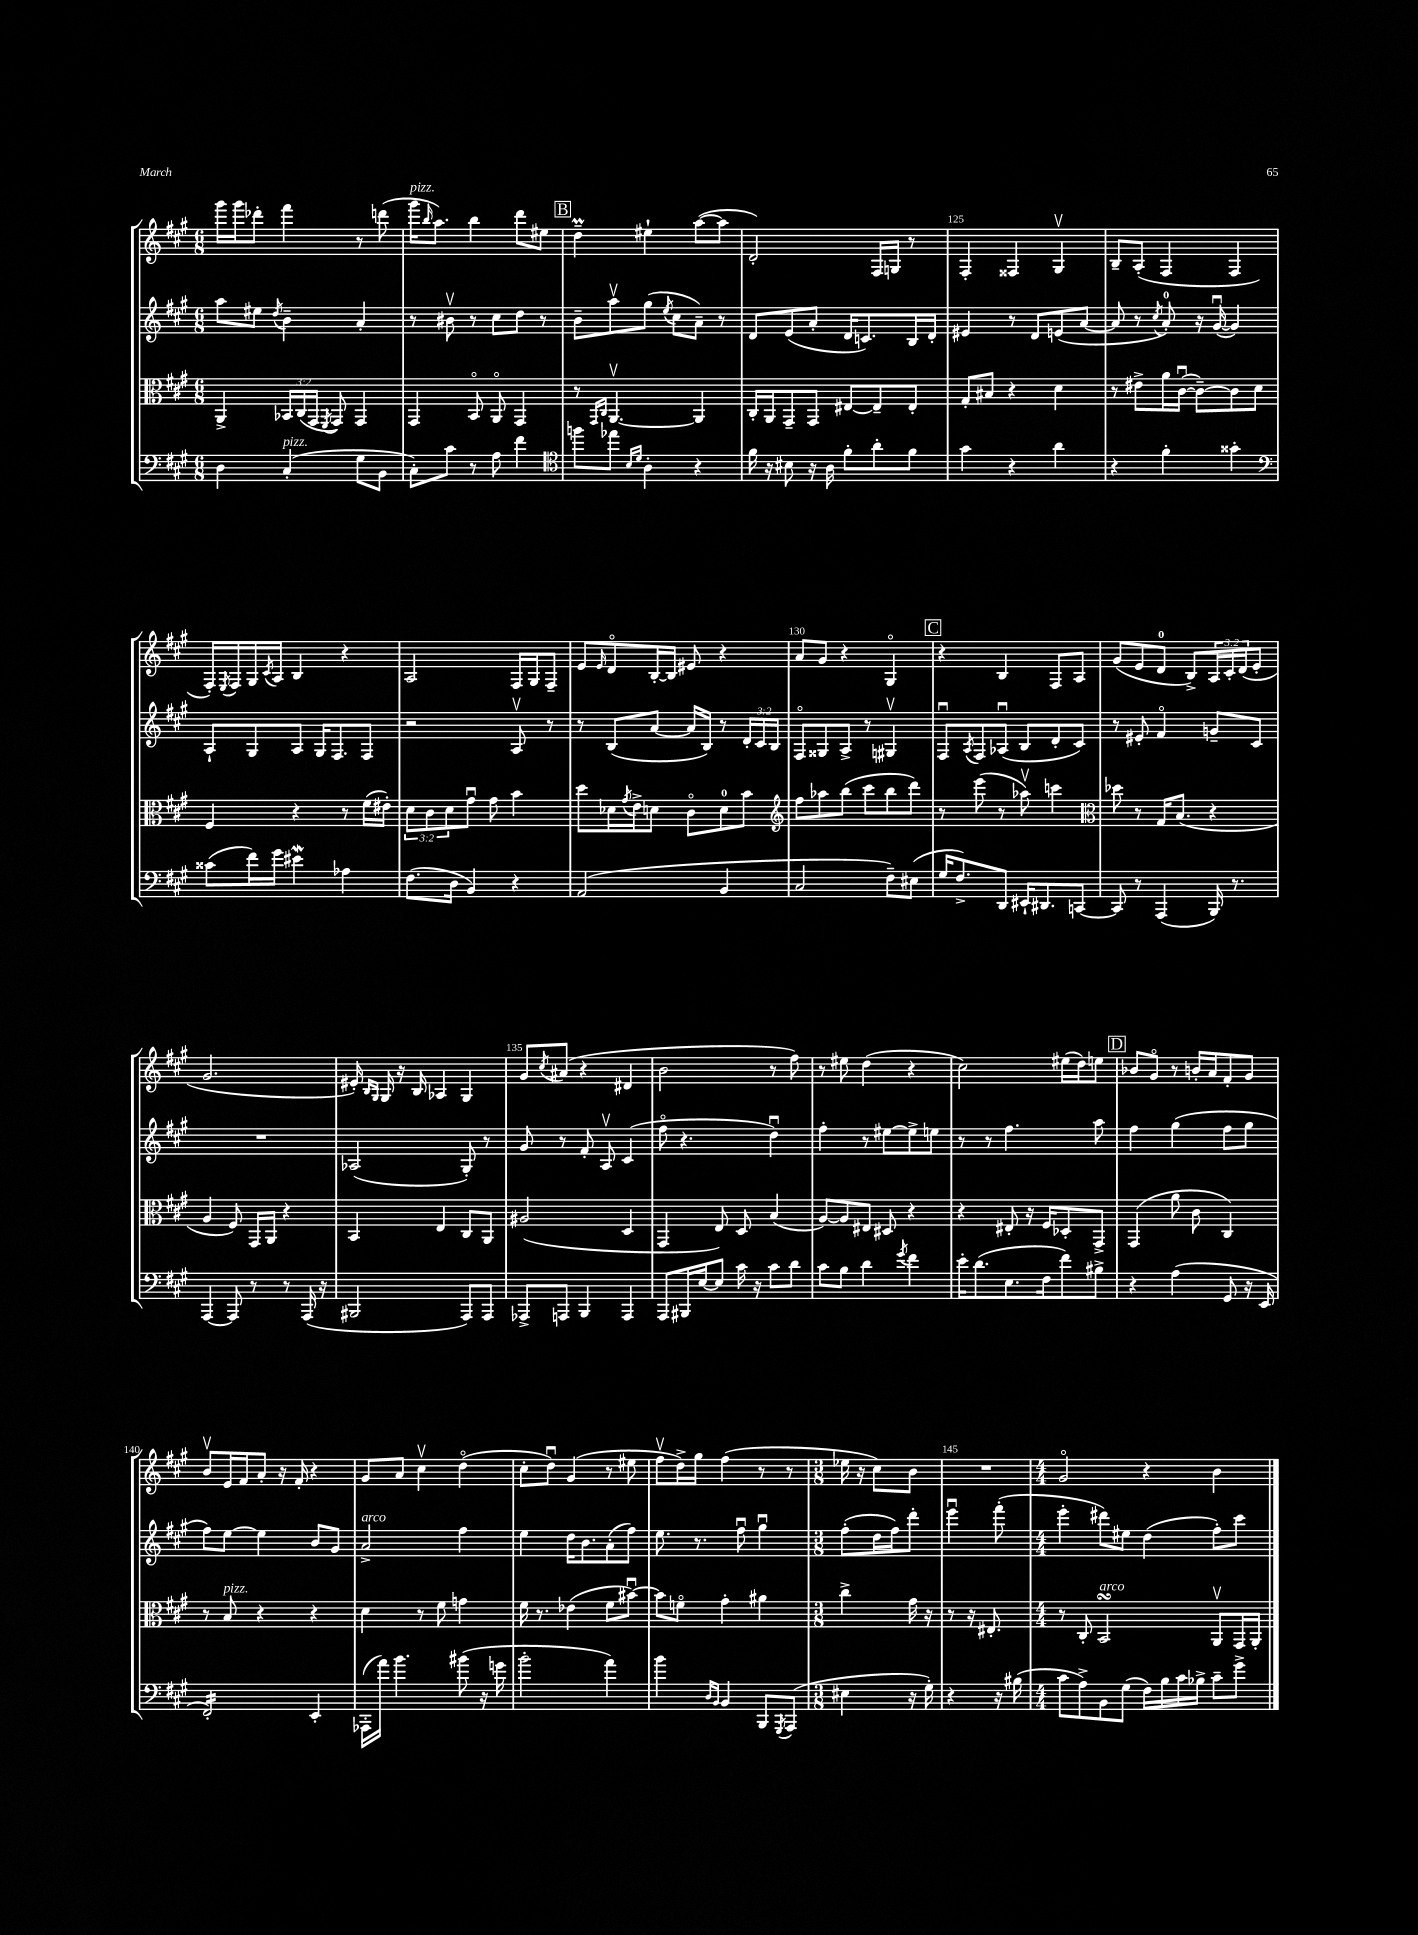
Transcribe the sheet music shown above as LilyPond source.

<<
\new StaffGroup <<
\new Staff = "s0" {
    \clef treble \key a \major \numericTimeSignature \time 6/8 \override Staff.TupletNumber.text = #tuplet-number::calc-fraction-text
    gis'''16 gis'''16 des'''8-. fis'''4 r8 d'''8( |
    gis'''16^\markup { \italic "pizz." } \grace { b''16 } a''8.) b''4 d'''8 eis''8 |
    \mark \markup { \box "B" } d''4--\prall eis''4-! a''8~( a''8 |
    d'2-.) fis16 g16 r8 |
    fis4-. fisis4 gis4\upbow |
    b8-- a8-.( fis4 fis4 |
    fis16-.) \acciaccatura { e8 } fis16 gis16 \acciaccatura { cis'8 } a16 b4 r4 |
    a2 fis16 gis16 fis8-- |
    e'8 \grace { e'16 } d'8\flageolet b16~-. b16 eis'8 r4 |
    a'8 gis'8 r4 gis4\flageolet |
    \mark \markup { \box "C" } r4 b4 fis8 a8 |
    gis'8( e'8 d'8-0 b8->) \tuplet 3/2 { a16 cis'16-. d'16( } e'8-. |
    gis'2. |
    eis'16-.) \grace { b16 gis16 } gis16 r16 b16 aes4 gis4 |
    gis'8 \acciaccatura { cis''8 } ais'8( r4 dis'4 |
    b'2 r8 fis''8) |
    r8 eis''8 d''4( r4 |
    cis''2) eis''16( d''16) e''8 |
    \mark \markup { \box "D" } bes'8 gis'8\flageolet r8 b'16-. a'16 fis'8-. gis'8 |
    b'8\upbow e'16 fis'16 a'8-. r16 fis'16-. r4 |
    gis'8 a'8 cis''4\upbow d''4\flageolet( |
    cis''8-. d''8\downbow) gis'4( r8 eis''8 |
    fis''8\upbow d''16->) gis''16 fis''4( r8 r8 |
    \numericTimeSignature \time 3/8 ees''16 r16 cis''8) b'8 |
    R4. |
    \numericTimeSignature \time 4/4 gis'2\flageolet r4 b'4 \bar "|." |
}
\new Staff = "s1" {
    \clef treble \key a \major \numericTimeSignature \time 6/8 \override Staff.TupletNumber.text = #tuplet-number::calc-fraction-text
    a''8 eis''8 \acciaccatura { d''8 } b'4-- a'4-. |
    r8 bis'8\upbow r8 cis''8 d''8 r8 |
    \mark \markup { \box "B" } b'8-- a''8\upbow gis''8( \acciaccatura { e''8 } cis''8 a'8--) r8 |
    d'8 e'8( a'8-. d'16 c'8.) b16 d'16-. |
    eis'4 r8 d'8 e'8( a'8~ |
    a'8 r8 \acciaccatura { cis''8 } a'8-0-.) r16 gis'16~\downbow( gis'4) |
    a8-! gis8 a8 gis16 fis8. fis8 |
    r2 a8\upbow r8 |
    r8 b8( a'8~ a'16 b16) r8 \tuplet 3/2 { d'16-. cis'16 b16 } |
    fis8\flageolet gisis8 a8-> r8 gis4\upbow |
    \mark \markup { \box "C" } fis8\downbow \acciaccatura { a8 } fis8 aes8\downbow( b8 d'8-. cis'8) |
    r8 eis'8-. fis'4\flageolet g'8-- cis'8 |
    R2. |
    aes2( gis8-.) r8 |
    gis'8 r8 fis'8-. a8\upbow cis'4( |
    fis''8\flageolet r4. d''4\downbow) |
    fis''4-. r8 eis''8~ eis''8-> e''8 |
    r8 r8 fis''4. a''8 |
    \mark \markup { \box "D" } fis''4 gis''4( fis''8 gis''8 |
    fis''8) e''8~ e''4 b'8 gis'8 |
    a'2->^\markup { \italic "arco" } fis''4 |
    e''4 d''16 b'8. a'8-.( fis''8) |
    e''8. r8. fis''8\downbow gis''4\downbow |
    \numericTimeSignature \time 3/8 fis''8-.( d''16 fis''16) d'''8-. |
    e'''4\downbow fis'''8-.( |
    \numericTimeSignature \time 4/4 e'''4-. dis'''8) eis''8 d''4( fis''8-.) cis'''8 \bar "|." |
}
\new Staff = "s2" {
    \clef alto \key a \major \numericTimeSignature \time 6/8 \override Staff.TupletNumber.text = #tuplet-number::calc-fraction-text
    a,4-> \tuplet 3/2 { bes,16 cis16( gis,16 } \acciaccatura { fis,8 } gis,8) gis,4 |
    gis,4 b,8\flageolet a,8\flageolet gis,4 |
    \mark \markup { \box "B" } r8 \grace { gis,16 cis16 } a,4.~\upbow a,4 |
    cis16-. a,16 gis,8-- gis,8 eis8~ eis8-- eis8-. |
    gis8-. bis8 r4 d'4 |
    r8 eis'8-> a'16 cis'16~\downbow( cis'8~--) cis'8 d'8 |
    fis4 r4 r8 fis'16( eis'16-.) |
    \tuplet 3/2 { d'8 cis'8 d'8 } gis'8\downbow gis'8 b'4 |
    d''8 des'16 \acciaccatura { gis'8 } e'16-> d'8 cis'8\flageolet d'8-0 b'8 |
    \clef treble fis''8 aes''8 b''8( cis'''8 b''8 d'''8) |
    \mark \markup { \box "C" } r8 e'''8( r8 aes''8\upbow) c'''4 |
    \clef alto des''8 r8 gis16 b8.( r4 |
    a4 fis8) gis,16 a,16 r4 |
    b,4 e4 cis8 a,8 |
    ais2( d4 |
    gis,4 e8) d8 b4( |
    a8~) a8 eis8 dis8 r4 |
    r4 eis8-. r16 fis16 des8-. gis,8-> |
    \mark \markup { \box "D" } gis,4( a'8 cis'8 cis4) |
    r8 b8^\markup { \italic "pizz." } r4 r4 |
    d'4 r8 fis'8 g'4 |
    fis'16 r8. ees'4( fis'8 bis'8~\downbow) |
    bis'8 f'8\flageolet gis'4-. ais'4 |
    \numericTimeSignature \time 3/8 cis''4-> gis'16 r16 |
    r8 r16 eis8.-. |
    \numericTimeSignature \time 4/4 r8 cis8-. b,2\turn^\markup { \italic "arco" } a,8\upbow gis,16 a,16-. \bar "|." |
}
\new Staff = "s3" {
    \clef bass \key a \major \numericTimeSignature \time 6/8
    d4 cis4-.^\markup { \italic "pizz." }( gis8 b,8 |
    cis8-.) cis'8 r8 a8 fis'4 |
    \mark \markup { \box "B" } \clef tenor f''8 ees''8 \grace { b16 d'16 } a4-. r4 |
    fis'16 r16 bis8 r16 a16 fis'8-. a'8-. fis'8 |
    gis'4 r4 a'4 |
    r4 fis'4-. gisis'4-. |
    \clef bass cisis'8( fis'16) gis'16 eis'4\mordent aes4 |
    fis8.( d16 b,4) r4 |
    a,2( b,4 |
    cis2 fis8--) eis8( |
    \mark \markup { \box "C" } gis16 fis8.->) d,8 eis,16-! dis,8. c,8~ |
    c,8 r8 a,,4( b,,16) r8. |
    a,,4~ a,,8 r8 r8 a,,16( r16 |
    bis,,2 a,,8) a,,8 |
    aes,,8-> a,,8 b,,4 a,,4 |
    a,,8 bis,,16 e16~ e8 cis'16 r16 cis'8 d'8 |
    cis'8 b8 d'4 \acciaccatura { gis'8 } fis'4 |
    e'16-. d'8.( e8. fis16 fis'8) bis8-> |
    \mark \markup { \box "D" } r4 a4( gis,8 r16 e,16 |
    fis,2:16-.) e,4-. |
    aes,,16-.( a'16) b'4. bis'8( r16 g'16 |
    b'2-. a'4) |
    b'4 \grace { d16 b,16 } b,4 b,,8 \acciaccatura { gis,,8 } a,,8( |
    \numericTimeSignature \time 3/8 eis4 r16 gis16-.) |
    r4 r16 bis16( |
    \numericTimeSignature \time 4/4 cis'8 a8->) b,8 gis8( fis16) b16 cis'16 bes16-> cis'8-- gis'8-> \bar "|." |
}
>>
>>
\layout { \context { \Score currentBarNumber = #121 \override BarNumber.break-visibility = ##(#f #t #t) barNumberVisibility = #(every-nth-bar-number-visible 5) } }
